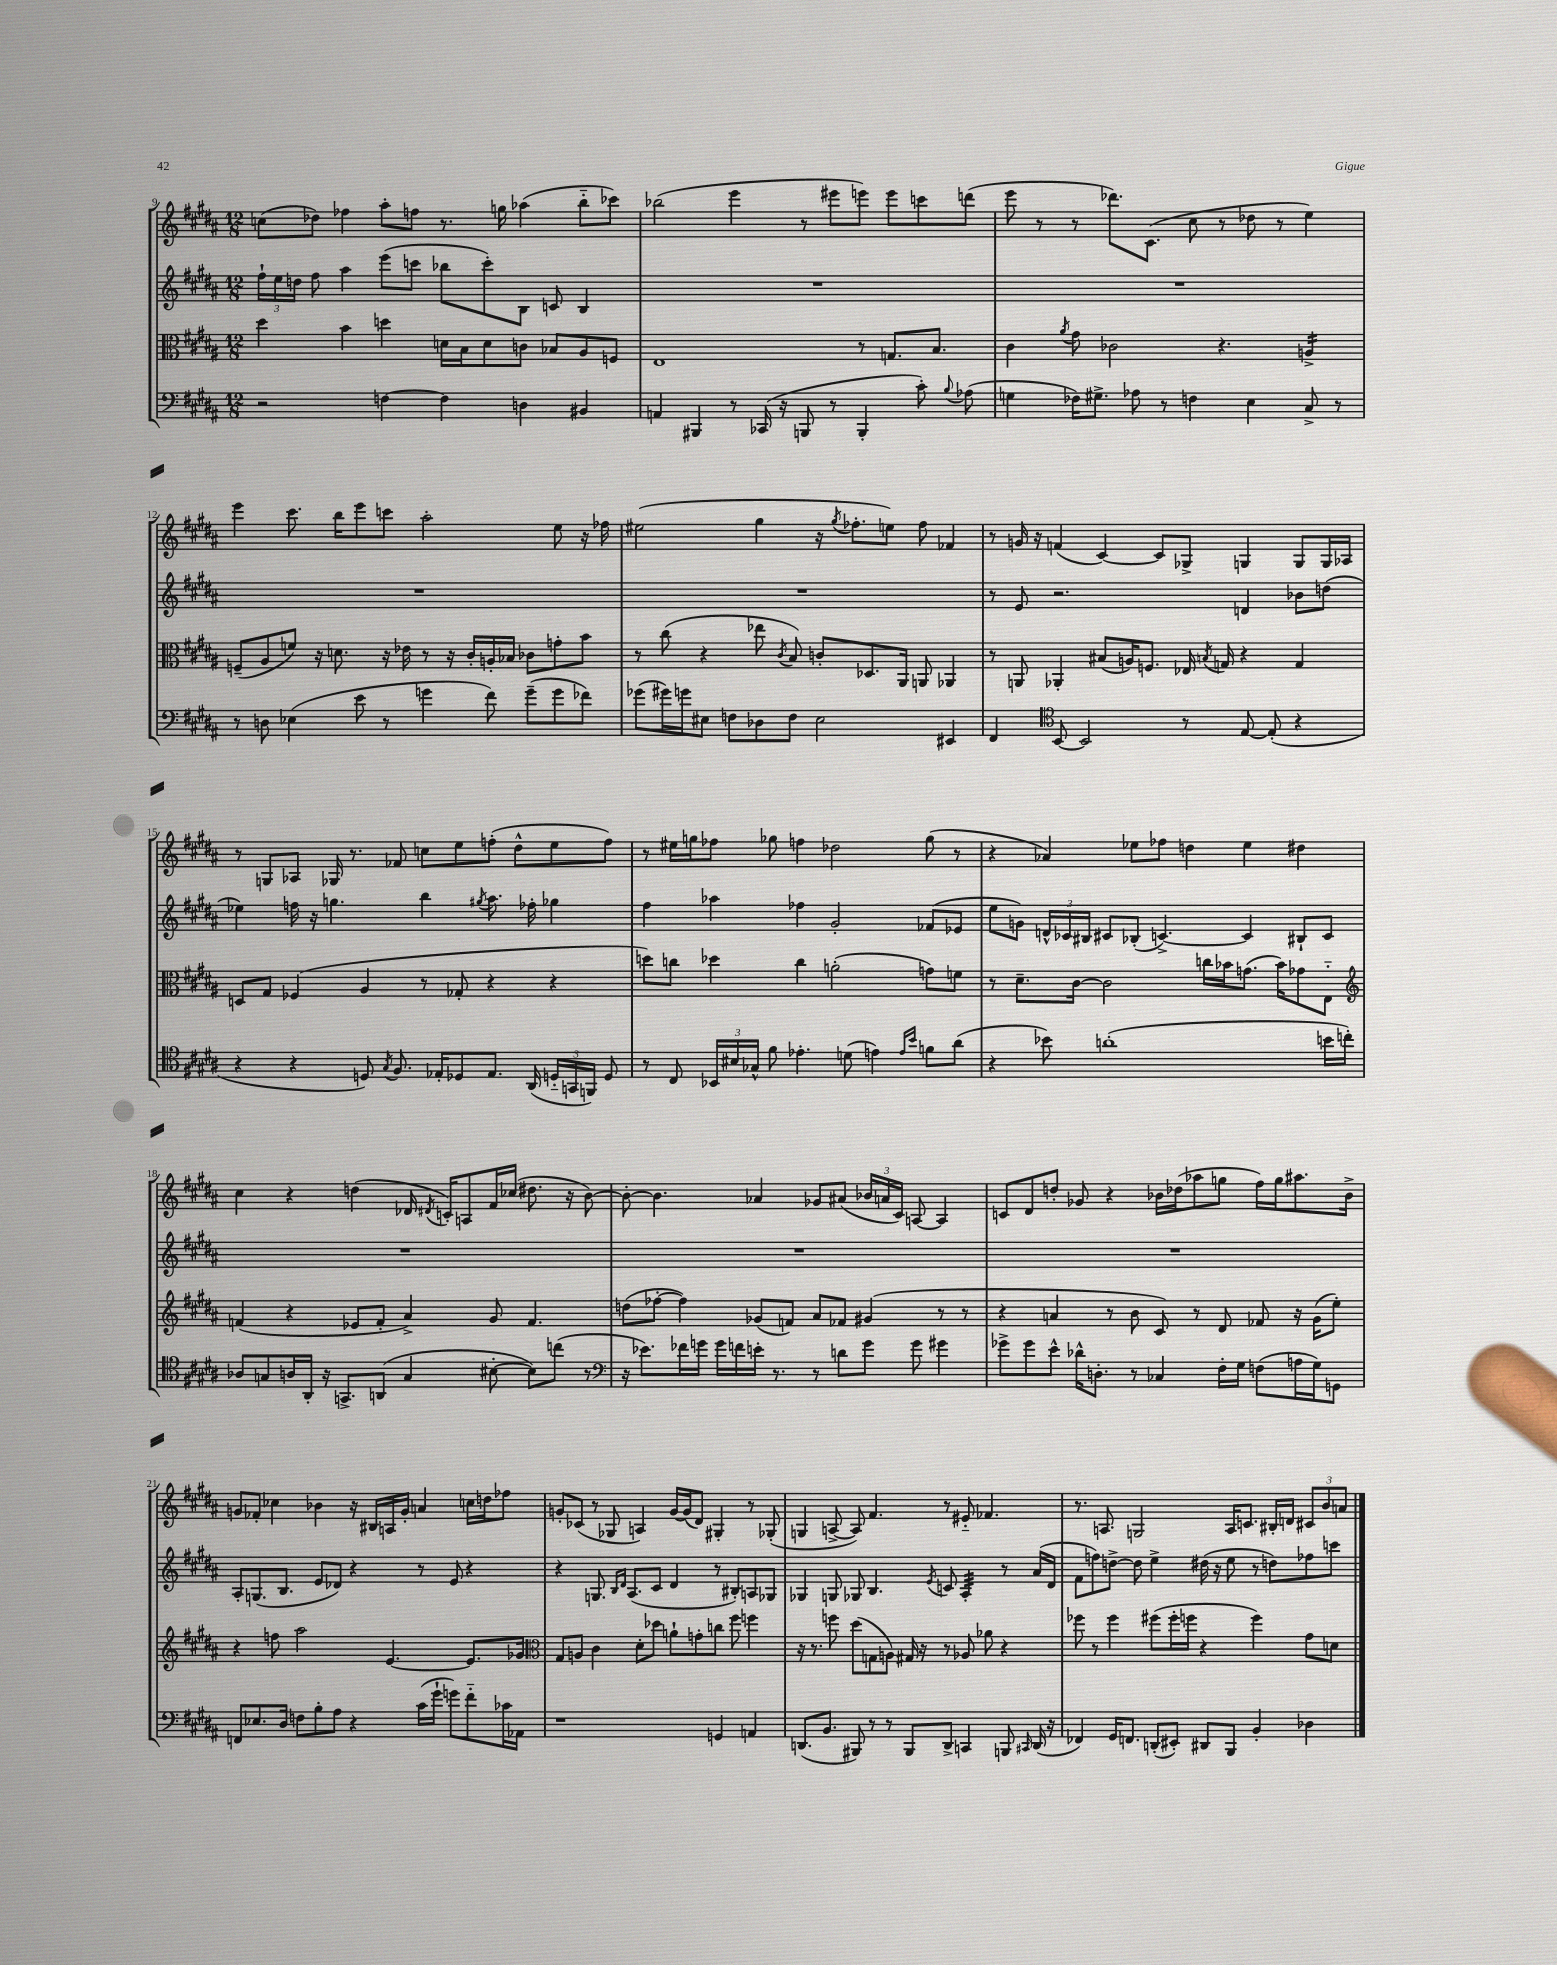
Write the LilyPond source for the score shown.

<<
\new StaffGroup <<
\new Staff = "s0" {
    \clef treble \key b \major \numericTimeSignature \time 12/8
    \autoBeamOff c''8[( des''8]) fes''4 ais''8[-. f''8] r8. g''16 aes''4( b''8[-_ ces'''8]) |
    bes''2( e'''4 r8 eis'''8[ e'''8]) e'''8[ c'''8 d'''8]( |
    e'''8 r8 r8 des'''8.[) cis'8.]( cis''8 r8 des''8 r8 e''4) |
    e'''4 cis'''8. b''16[ e'''8 c'''8] ais''2-. e''8 r16 fes''16 |
    eis''2( gis''4 r16 \acciaccatura { gis''8 } fes''8.[-. e''8]) fes''8 fes'4 |
    r8 g'16 r16 f'4( cis'4~) cis'8[ ges8]-> g4 g8[ g16 aes16] |
    r8 g8[ aes8] ges16 r8. fes'8 c''8[ e''8 f''8]-.( dis''8[-^ e''8 f''8]) |
    r8 eis''16[ g''16 fes''8] ges''8 f''4 des''2 ges''8( r8 |
    r4 aes'4) ees''8[ fes''8] d''4 ees''4 dis''4 |
    cis''4 r4 d''4( des'16 \acciaccatura { dis'8 } c'16[-.) a8 fis'16 ces''16]( dis''8. r16 b'8~) |
    b'8~-. b'4. aes'4 ges'8[ ais'8]( \tuplet 3/2 { bes'16[ a'16 cis'16]) } a8~ a4 |
    c'8[ dis'8 d''8]-. ges'8 r4 bes'16[ des''16( aes''8 g''8] fis''16[) g''16 ais''8. bes'16]-> |
    g'8[ fes'8]-. ces''4 bes'4 r16 bis16[ a16 g'16]-. a'4 c''16[ d''16 fes''8] |
    g'8[-. ces'8]( r8 ges8 a4) g'16[~ g'16( dis'8]) gis4-. r8 ges8-.( |
    g4 a8~-> a8) fis'4. r8 eis'8-_ fes'4. |
    r8. a8. g2 a16[ c'8.] bis16[-. d'16] \tuplet 3/2 { cis'8[ b'8 a'8] } \bar "|." |
}
\new Staff = "s1" {
    \clef treble \key b \major \numericTimeSignature \time 12/8
    \autoBeamOff \tuplet 3/2 { fis''16[-! e''16 d''16] } fis''8 ais''4 e'''8[( c'''8] bes''8[ c'''8-.) b8] c'8 b4 |
    R1. |
    R1. |
    R1. |
    R1. |
    r8 e'8 r2. d'4 bes'8[ d''8]( |
    ees''4) f''16 r16 g''4. b''4 \acciaccatura { gis''8 } ais''8. fes''16-. ges''4 |
    fis''4 aes''4 fes''4 gis'2-. fes'8[( ees'8] |
    e''8[ g'8]) \tuplet 3/2 { d'16[-^ ces'16 bis16] } cis'8[ bes8]-.( c'4.~->) c'4 bis8[-! c'8] |
    R1. |
    R1. |
    R1. |
    ais8[-. g8.( b8.] e'8[ des'8]) r4 r8 e'8 r4 |
    r4 g8. \grace { b16[ dis'16] } ais8.[( cis'8] dis'4 r8 bis8[-.) a8 ges8] |
    ges4 g8 ges8 b4. \acciaccatura { e'8 } c'8 ais4:32-. r8 ais'16[( dis'16] |
    fis'8[ f''8) d''8]~-> d''8 e''4-> dis''16( r16 e''8 r8 d''8[) fes''8 c'''8] \bar "|." |
}
\new Staff = "s2" {
    \clef alto \key b \major \numericTimeSignature \time 12/8
    \autoBeamOff dis''4 b'4 d''4 d'16[ b16 d'8 c'8] bes8[ ais8 f8] |
    e1 r8 g8.[ b8.] |
    cis'4 \acciaccatura { ais'8 } gis'8 ces'2 r4. a4:16-> |
    f8[--( ais8 f'8]) r16 d'8. r16 ees'16 r8 r16 cis'16[-. a16-. bes16] ces'8[ g'8-. b'8] |
    r8 cis''8( r4 ees''8 \acciaccatura { cis'8 } b8) c'8[-. des8. ais,16] a,8 aes,4 |
    r8 a,8 aes,4-. bis8[( a16) f8.] ees16 \acciaccatura { b8 } g16 r4 g4 |
    d8[ gis8] fes4( ais4 r8 ges8-. r4 r4 |
    d''8[) c''8] des''4 c''4 a'2-.( g'8[) f'8] |
    r8 dis'8.[-- cis'16]~ cis'2 c''16[ bes'16 g'8.]( bes'16[) ges'8 e8]-_ |
    \clef treble f'4( r4 ees'8[ f'8]-. ais'4->) gis'8 f'4. |
    d''8[( fes''8]~-. fes''4) ges'8[( f'8]) ais'8[ fes'8] gis'4( r8 r8 |
    r4 a'4 r8 b'8 cis'8) r8 dis'8 fes'8 r16 gis'16[( e''8]-.) |
    r4 f''8 ais''2 e'4.~ e'8.[ ges'16] |
    \clef alto gis8[ a8] cis'4 dis'8[-. des''8] a'8[-! g'8-. c''8] fis''8 f''4 |
    r16 r8. f''8 dis''8[( g8 a8]) gis16 r16 r8 aes8 aes'8 r4 |
    fes''8 r8 fes''4 fis''8[( fis''16-. f''16] r4 f''4) gis'8[ d'8] \bar "|." |
}
\new Staff = "s3" {
    \clef bass \key b \major \numericTimeSignature \time 12/8
    \autoBeamOff r2 f4~ f4 d4 bis,4 |
    a,4 bis,,4 r8 ces,16( r16 b,,8 r8 b,,4-. cis'8-.) \appoggiatura { b8 } aes8( |
    g4 fes16[) gis8.]-> aes8 r8 f4 e4 cis8-> r8 |
    r8 d8 ees4( e'8 r8 g'4 fis'8) g'8[--( g'8 fes'8]) |
    ges'8[( gis'16) g'16 eis8] f8[ des8 f8] eis2 eis,4 |
    fis,4 \clef tenor b,8~ b,2 r8 e8~ e8-.( r4 |
    r4 r4 d8) \acciaccatura { gis8 } fis8. ees16[-. des8 ees8.] ais,16( \tuplet 3/2 { d16[-_ g,16 f,16]) } d8 |
    r8 cis8 \tuplet 3/2 { bes,16[ bis16 ges16]-^ } fis'8 ees'4.-. d'8( e'4) \grace { e'16[ b'16] } f'8[ ais'8]( |
    r4 bes'8) a'1-.( b'16[ c''16]-.) |
    aes8[ g8 a16 ais,16]-. r16 g,8.[-> a,8]( g4 bis8~-. bis8[) c''8]( r8 |
    \clef bass r16 ees'8.[) fes'16 g'16] g'16[ f'16 e'16]-. r8. r8 d'8[ g'8] g'8 gis'4 |
    ges'8[-> ges'8 e'8]-^ des'16[-^ d8.]-. r8 ces4 fis16[-. gis16] f8[( a16 gis16) g,8] |
    f,8[ ees8. dis16] f8[ b8-. ais8] r4 cis'16[( gis'16]-! g'8[) fis'8-_ ces'16 aes,16] |
    r1 g,4 a,4 |
    d,8.[( b,8.] bis,,8) r8 r8 bis,,8[ d,8]-> c,4 b,,8 \grace { cis,16 } d,16( r16 |
    fes,4) gis,16[ f,8.] d,8[-.( eis,8]-.) dis,8[ b,,8] b,4-. des4 \bar "|." |
}
>>
>>
\layout { \context { \Score currentBarNumber = #9 } }
